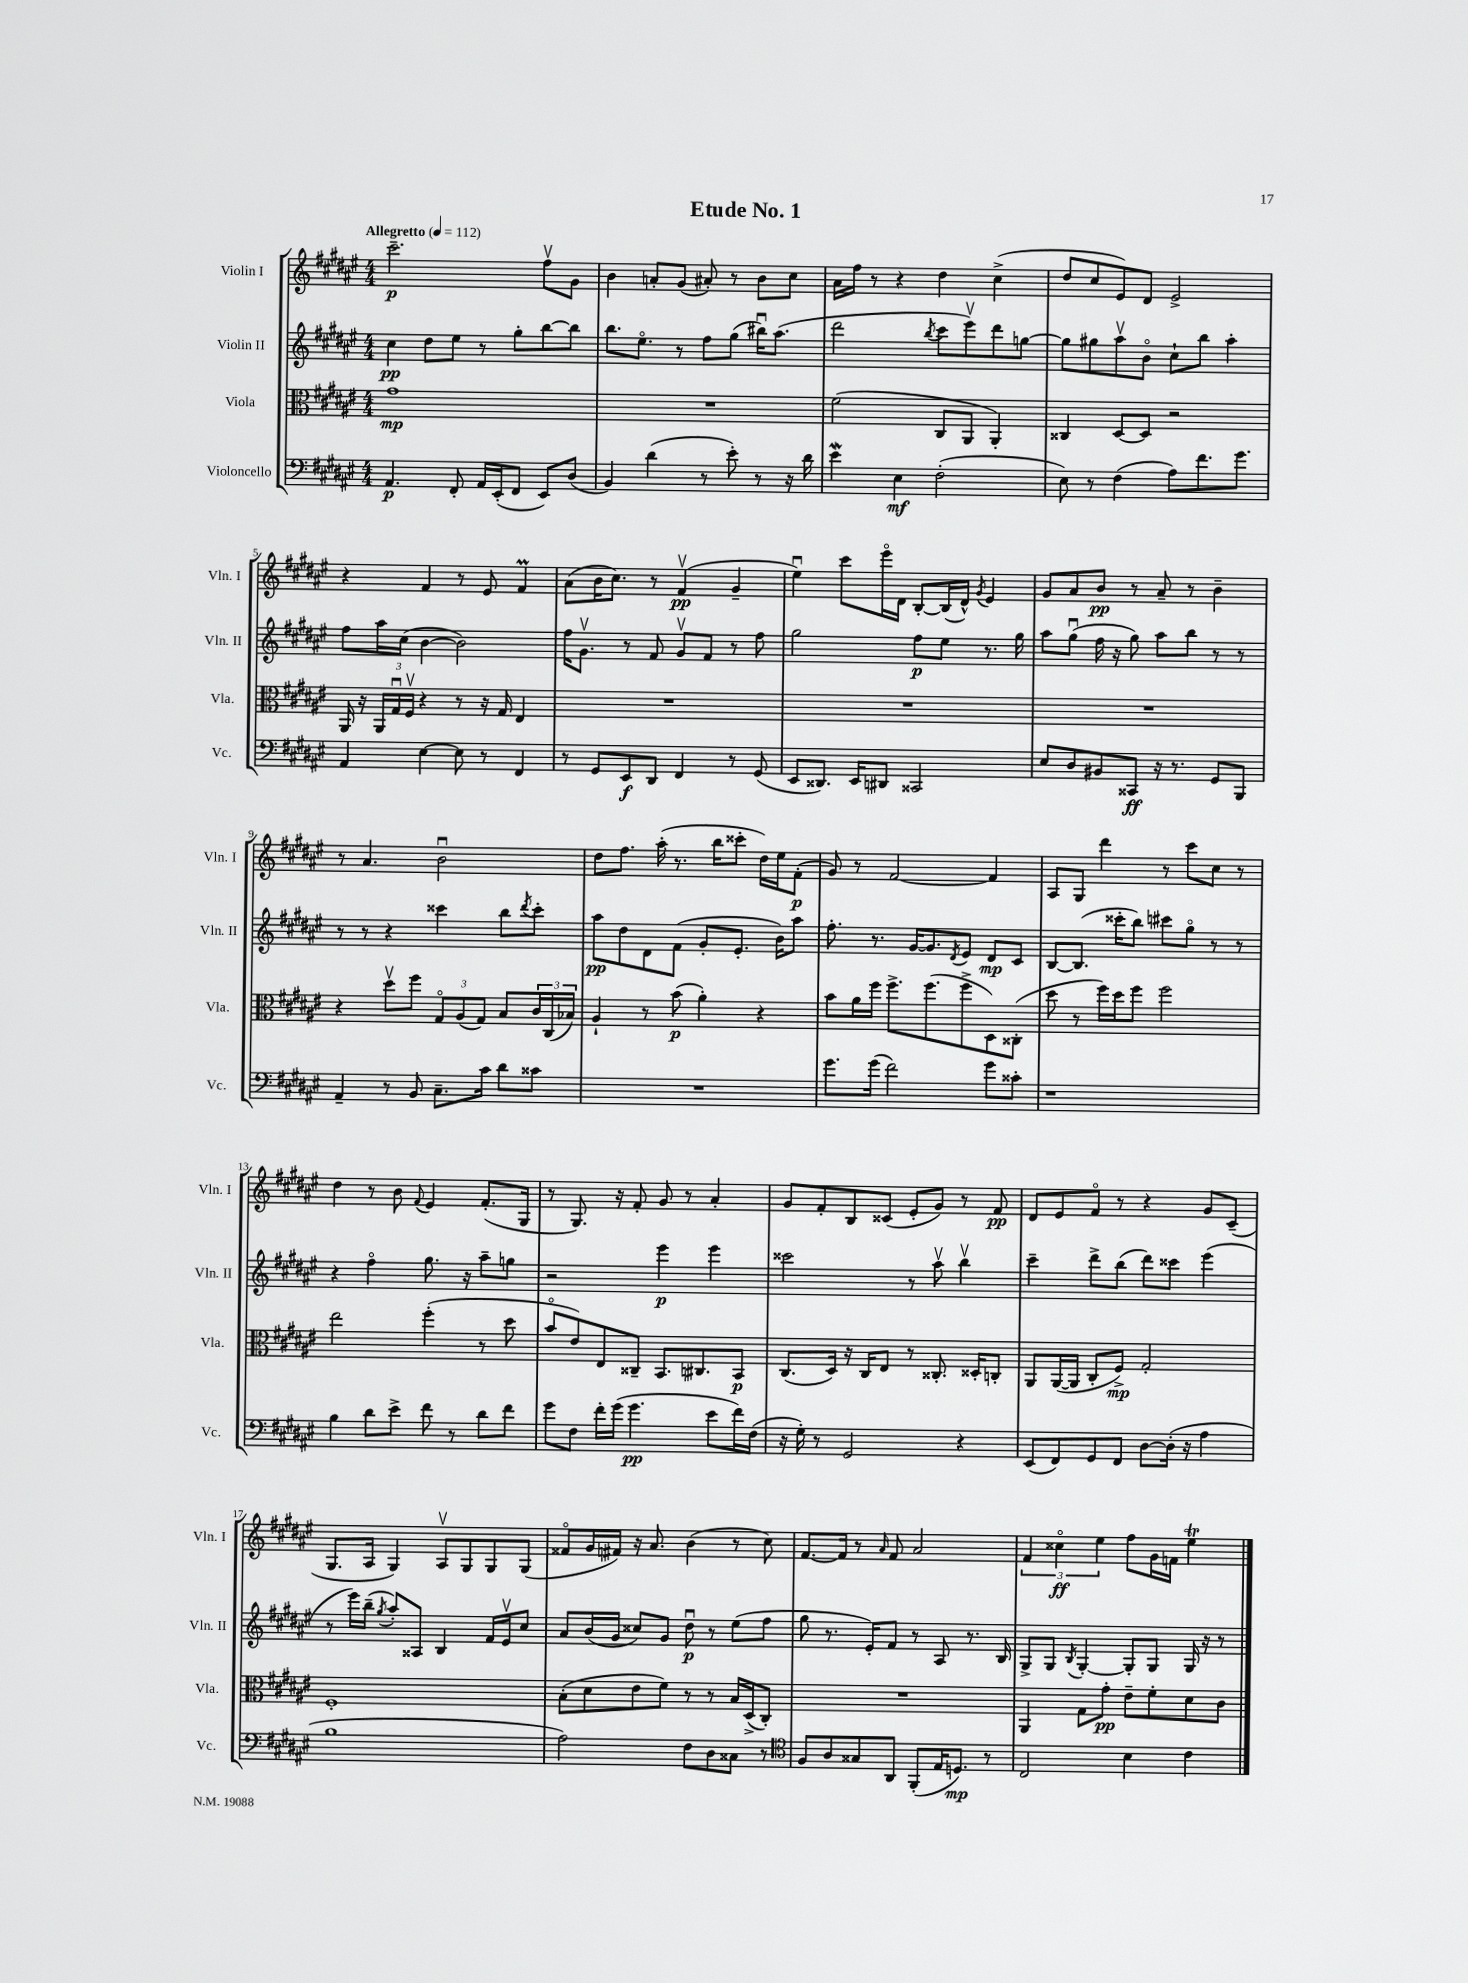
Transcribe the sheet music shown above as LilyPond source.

\header { title = "Etude No. 1" }
<<
\new StaffGroup <<
\new Staff = "s0" \with { instrumentName = "Violin I" shortInstrumentName = "Vln. I" } {
    \clef treble \key fis \major \numericTimeSignature \time 4/4 \tempo "Allegretto" 4 = 112
    cis'''2.--\p fis''8\upbow gis'8 |
    b'4 a'8-. gis'8( ais'8-.) r8 b'8 cis''8 |
    ais'16 fis''16 r8 r4 dis''4 cis''4->( |
    dis''8 cis''8 eis'8) dis'8 eis'2-> |
    r4 fis'4 r8 eis'8 fis'4\prall |
    ais'8( b'16 cis''8.) r8 fis'4\upbow\pp( gis'4-- |
    eis''4\downbow) cis'''8 eis'''16\flageolet dis'16 b8~-. b16( dis'16-^) \acciaccatura { gis'8 } eis'4 |
    gis'8 ais'8 b'8\pp r8 ais'8-- r8 b'4-- |
    r8 ais'4. b'2\downbow |
    dis''8 fis''8. ais''16-.( r8. b''16 cisis'''8-. dis''16) eis''16 fis'8-.\p( |
    gis'8) r8 fis'2~ fis'4 |
    ais8 gis8 dis'''4 r8 cis'''8 cis''8 r8 |
    dis''4 r8 b'8 \appoggiatura { fis'8 } eis'4 fis'8.-.( gis16 |
    r8 gis8.) r16 fis'8-. gis'8 r8 ais'4-. |
    gis'8 fis'8-. b8 cisis'8( eis'8-. gis'8) r8 fis'8\pp |
    dis'8 eis'8 fis'8\flageolet r8 r4 gis'8 cis'8--( |
    gis8. ais16 gis4) ais8\upbow gis8 gis8 gis8( |
    fisis'8\flageolet gis'16 fis'16) r16 ais'8. b'4( r8 cis''8) |
    fis'8.~ fis'16 r8 \grace { ais'16 } fis'8 ais'2 |
    \tuplet 3/2 { fis'4 cisis''4\flageolet\ff eis''4 } fis''8 gis'16 f'16 eis''4\trill \bar "|." |
}
\new Staff = "s1" \with { instrumentName = "Violin II" shortInstrumentName = "Vln. II" } {
    \clef treble \key fis \major \numericTimeSignature \time 4/4
    cis''4\pp dis''8 eis''8 r8 gis''8-. b''8~ b''8 |
    b''8. eis''8.\flageolet r8 fis''8 gis''8( bis''16\downbow) ais''8.( |
    dis'''2 \acciaccatura { b''8 } cis'''8 eis'''8\upbow) dis'''8 g''8~ |
    g''8 gis''8 ais''8\upbow b'8\flageolet cis''8-! b''8 ais''4-. |
    fis''8 ais''16 cis''16( b'4~ b'2) |
    fis''16 gis'8.\upbow r8 fis'8 gis'8\upbow fis'8 r8 fis''8 |
    gis''2 fis''8\p eis''8 r8. gis''16 |
    ais''8 gis''8\downbow( fis''16 r16 gis''8) ais''8 b''8 r8 r8 |
    r8 r8 r4 cisis'''4 b''8 \acciaccatura { dis'''8 } cisis'''8-. |
    ais''8\pp dis''8 dis'8 fis'8( gis'8-. eis'8.-. b'16) ais''8 |
    fis''8.-. r8. gis'16~ gis'8. \acciaccatura { dis'8 } eis'8 dis'8\mp cis'8 |
    b8~ b8.( cisis'''16-. b''8) cis'''8 gis''8\flageolet r8 r8 |
    r4 fis''4\flageolet gis''8. r16 ais''8-- g''8 |
    r2 eis'''4\p eis'''4 |
    cisis'''2 r8 ais''8\upbow b''4\upbow |
    cis'''4-- dis'''8-> b''8( dis'''8) cisis'''8 eis'''4( |
    r8 eis'''16) b''16--( \acciaccatura { gis''8 } ais''8-.) aisis8 b4 fis'16 eis'16\upbow cis''8 |
    ais'8 b'16( gis'16 cisis''8) gis'8 dis''8\downbow\p r8 eis''8( fis''8 |
    gis''8 r8. eis'16-.) fis'8 r8 ais8 r8. b16 |
    gis8-> gis8 \acciaccatura { b8 } gis4~-. gis8-. gis8 gis16 r16 r8 \bar "|." |
}
\new Staff = "s2" \with { instrumentName = "Viola" shortInstrumentName = "Vla." } {
    \clef alto \key fis \major \numericTimeSignature \time 4/4
    gis'1\mp |
    R1 |
    fis'2( cis8 ais,8 ais,4-.) |
    cisis4 dis8~ dis8 r2 |
    ais,16 r16 \tuplet 3/2 { ais,16 gis16\downbow fis16\upbow } r4 r8 r16 gis16 eis4 |
    R1 |
    R1 |
    R1 |
    r4 dis''8\upbow fis''8 \tuplet 3/2 { gis8\flageolet ais8( gis8) } b8 \tuplet 3/2 { cis'16 cis16( bes16) } |
    ais4-! r8 b'8\p( ais'4-.) r4 |
    b'8 ais'16 fis''16 fis''8.-> fis''8.( fis''8-> dis8) cisis8-.( |
    dis''8 r8 fis''16) dis''16 fis''8 fis''2 |
    eis''2 fis''4-.( r8 dis''8 |
    b'8\flageolet eis'8) eis8 cisis8-- b,8. cis8. b,8\p |
    cis8.( dis16) r16 cis16 eis8 r8 cisis8.-. disis16-. c8-. |
    ais,8 ais,16~( ais,16 cis8-. fis8->\mp) gis2-. |
    fis1-. |
    b8-.( dis'8 eis'8 fis'8) r8 r8 b16 dis16->( cis8-.) |
    R1 |
    ais,4 gis8 gis'8-.\pp eis'8-- fis'8-. dis'8 cis'8 \bar "|." |
}
\new Staff = "s3" \with { instrumentName = "Violoncello" shortInstrumentName = "Vc." } {
    \clef bass \key fis \major \numericTimeSignature \time 4/4
    ais,4.\p fis,8-. ais,16 eis,16-.( fis,8 eis,8) dis8( |
    b,4) dis'4( r8 eis'8-.) r8 r16 dis'16 |
    eis'4\mordent eis4\mf fis2-.( |
    eis8) r8 fis4( ais8) fis'8. gis'8. |
    ais,4 eis4~ eis8 r8 fis,4 |
    r8 gis,8 eis,8\f dis,8 fis,4 r8 gis,8( |
    eis,8 disis,8.) eis,16 dis,8 cisis,2 |
    eis8 dis8 bis,8 cisis,8\ff r16 r8. gis,8 b,,8 |
    ais,4-- r8 b,8 cis8.-- cis'16 dis'8 cisis'8 |
    R1 |
    gis'8. gis'16( fis'2) gis'8 cisis'8-. |
    r1 |
    b4 dis'8 eis'8-> fis'8 r8 dis'8 fis'8 |
    gis'8 fis8 fis'16-. gis'16( gis'4.\pp eis'8 fis'16) fis16( |
    r16 gis16-.) r8 gis,2 r4 |
    eis,8( fis,8) gis,8 fis,8 dis8~ dis16-.( r16 ais4 |
    b1 |
    ais2) fis8 dis8 cisis8 r8 |
    \clef tenor fis8 ais8 gisis8 ais,8 fis,8-.( eis16 d8.\mp) r8 |
    cis2 b4 cis'4 \bar "|." |
}
>>
>>
